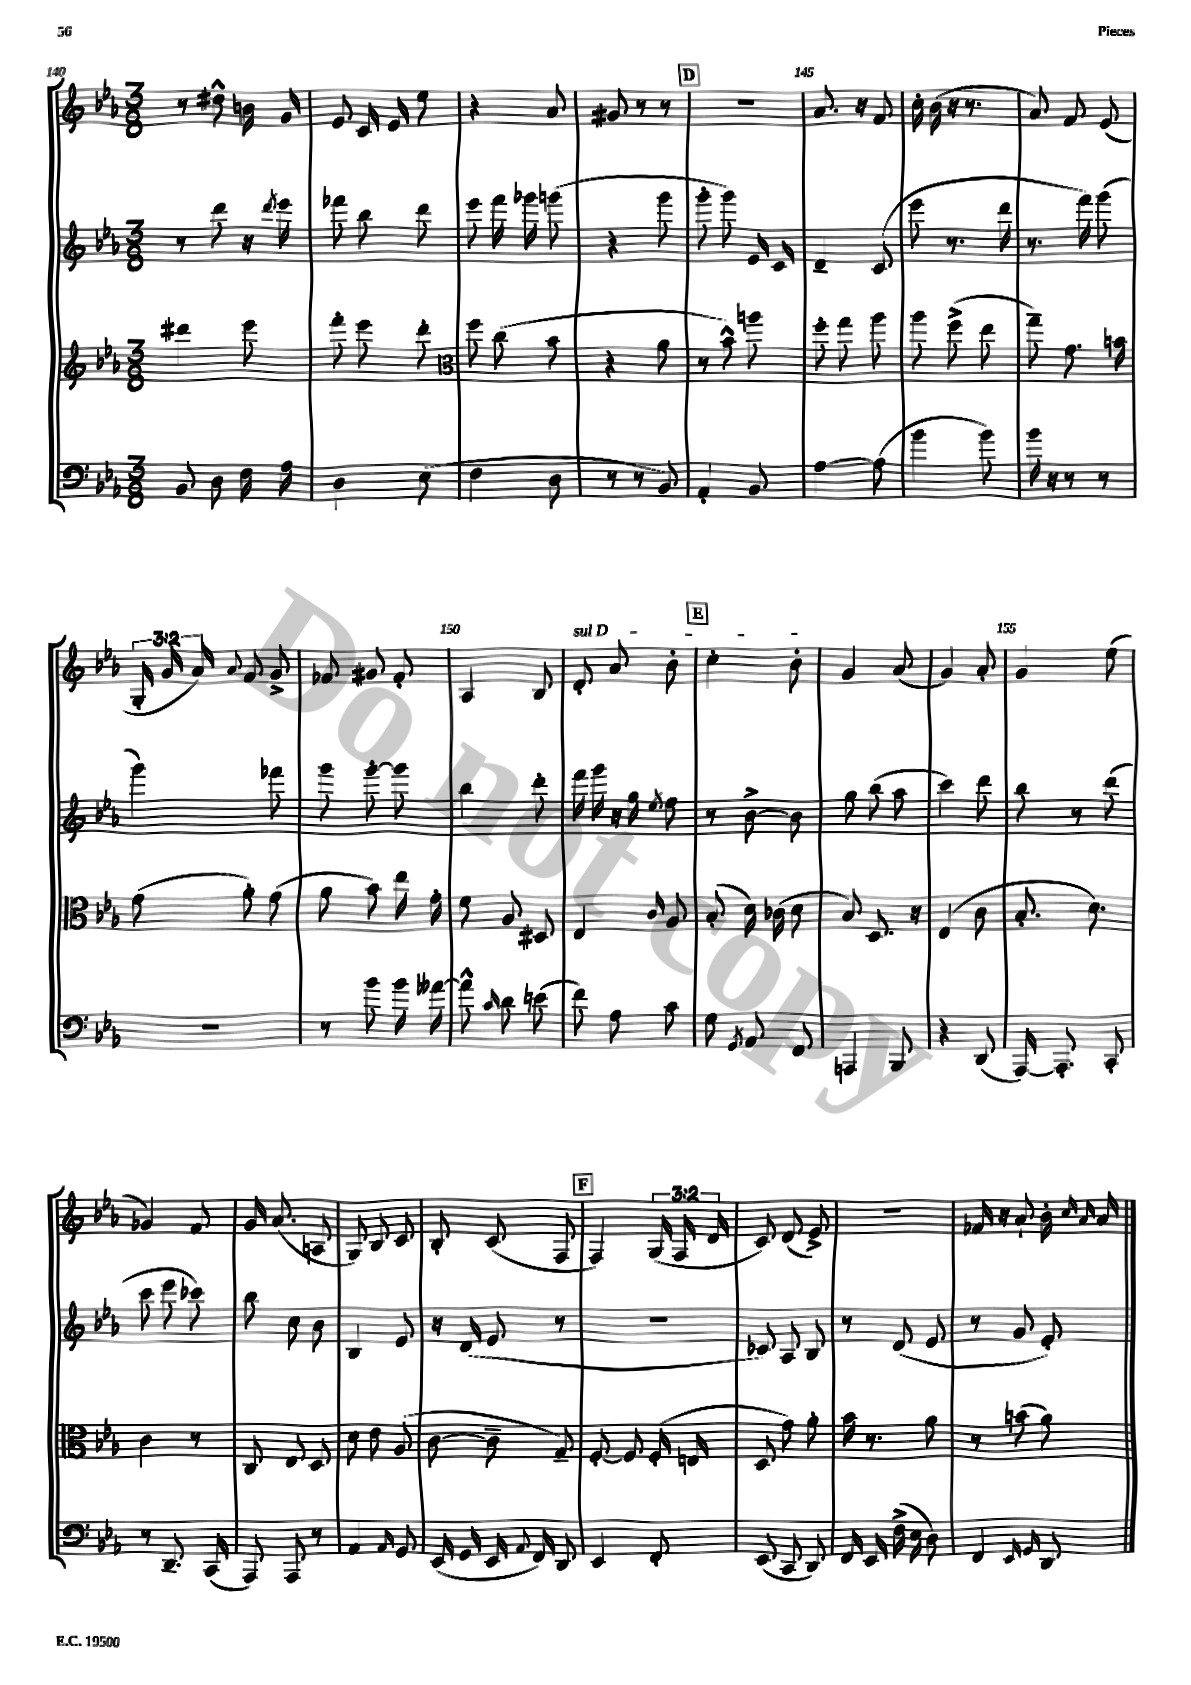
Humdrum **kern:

**kern	**kern	**kern	**kern
*part4	*part3	*part2	*part1
*staff4	*staff3	*staff2	*staff1
*clefF4	*clefG2	*clefG2	*clefG2
*k[b-e-a-]	*k[b-e-a-]	*k[b-e-a-]	*k[b-e-a-]
*M3/8	*M3/8	*M3/8	*M3/8
=140	=140	=140	=140
8BB-/	4ddd#X\	8r	8r
8D\	.	8ddd\	8dd#X^^\
16F\	8eee-\	16r	16bn\
.	.	8qddd/	.
16A-\	.	16eee-\	16g/
=141	=141	=141	=141
4D\	8fff'\	8fff-X\	8e-/
.	8eee-\	8bb-\	16c/
.	.	.	16e-/
(8E-\	8ddd'\	8ddd\	8ee-\
=142	=142	=142	=142
*	*clefC3	*	*
4F\	8ff\	8eee-\	4r
.	(8cc\	16fff\	.
.	.	16ggg-X\	.
8D\	8b-\	(8gggn\	8a-/
=143	=143	=143	=143
8r	4r	4r	8g#X/
8r	.	.	8r
8BB-/)	8a-\	8ggg\	8r
!!LO:REH:place=s1:t=D
=144	=144	=144	=144
4AA-'/	8r	8ggg'\	4.r
.	8b-^^\)	8ggg\)	.
8BB-/	8aan\	16e-/	.
.	.	16c/	.
=145	=145	=145	=145
[4A-\	8ff'\	4d~/	8.a-/
.	8gg\	.	.
.	.	.	16r
(8A-\]	8aa-\	(8c/	8f/
=146	=146	=146	=146
4b-\	8aa-\	8eee-\	16cc'\
.	.	.	(16b-\
.	(8ff^\	8.r	16r
.	.	.	8.r
8b-\)	8ee-\	.	.
.	.	16ddd\	.
=147	=147	=147	=147
16b-\	8gg~\)	8.r	8a-/)
16r	.	.	.
8r	8.g\	.	8f/
.	.	16fff\)	.
8r	.	(8ggg\	(8e-/
.	16bn\	.	.
!!LO:LB:g=z
=148	=148	=148	=148
4.r	(8g\	4ggg\)	24G'/
.	.	.	24g/
.	.	.	24a-/)
.	.	.	8qqa-/
.	8a-'\)	.	8f/
.	(8g\	8fff-X\	8g^/
=149	=149	=149	=149
8r	8a-\	8ggg\	8f-X/
8b-\	8b-\)	[8ggg'\	8g#X/
16b-\	16ee-\	8ggg\]	8f-'/
[16a--X\	16g'\	.	.
=150	=150	=150	=150
8a--^^\]	8f\	4bb-\	4A-/
16qqc/	.	.	.
8d\	8A-/	.	.
(8en\	8D#X/	8ddd'\	8B-/
=151	=151	=151	=151
!	!	!	!LO:TX:a:i:t=sul D
8f\)	4E-/	16fff\	8d'/
.	.	16ggg\	.
8A-\	.	16r	8a-/
.	.	16gg\	.
.	16qqc/	8qee-/	.
8c\	8A-/	8ff\	8b-'\
!!LO:REH:place=s1:t=E
=152	=152	=152	=152
8G\	(8B-'/	8r	4cc'\
8qGG/	.	.	.
8AA-/	16d\)	[8b-^\	.
.	(16c-X\	.	.
8FF/	8d\	8b-\]	8b-'\
=153	=153	=153	=153
4AAAn/	8B-/)	8gg\	4g/
.	8.D/	(8bb-\	.
8BBB-/	.	8aa-\	(8a-/
.	16r	.	.
=154	=154	=154	=154
4r	(4E-/	4ccc\)	4g/)
(8DD/	8c\	8ddd\	8a-'/
=155	=155	=155	=155
[16AAA-/)	8.B-'/	8bb-\	4g/
8.AAA-'/]	.	.	.
.	.	8r	.
.	8.d\)	.	.
8CC'/	.	(8ddd\	(8ee-\
!!LO:LB:g=z
=156	=156	=156	=156
8r	4c\	8ccc\	4g-X/)
8.DD~/	.	8eee-\	.
.	8r	8ccc-X\)	8f/
(16CC/	.	.	.
=157	=157	=157	=157
8AAA-/)	8C/	8bb-\	16g/
.	.	.	(8.a-/
8AAA-/	8E-/	8cc\	.
8r	8D/	8b-\	8An/
=158	=158	=158	=158
4AA-/	8d\	4B-/	8G/)
.	8e-\	.	8B-/
16qqAA-/	.	.	.
8GG/	(8A-/	8e-/	8c/
=159	=159	=159	=159
(16EE-/	[8c\	16r	8B-'/
16GG/	.	(16d/	.
16EE-/	8c~\]	8e-/	(8c/
8qqAA-/	.	.	.
16FF/)	.	.	.
8DD/	8G~/)	8r	8F/
!!LO:REH:place=s1:t=F
=160	=160	=160	=160
4EE-/	[8F'/	4.r	4F/)
.	8F/]	.	.
8FF'/	(16F'/	.	(24G/
.	.	.	24F/
.	16En/	.	.
.	.	.	24d/
=161	=161	=161	=161
(8EE-/	8D/	8c-X/)	8c/)
8CC/	8g\)	8A-/	(8d/
8DD/)	8a-'\	8B-/	8e-^/)
=162	=162	=162	=162
16FF/	16b-\	8r	4.r
16EE-/	8.r	.	.
(16F^\	.	(8d/	.
16E-\	.	.	.
8D\)	8a-\	8e-/	.
=163	=163	=163	=163
4FF/	8r	8r	16f-X/
.	.	.	16r
.	(8bn\	8g/	8a-`/
16qqEE-/	.	.	.
16qqGG/	.	.	.
8DD/	8a-\)	8e-'/)	16b-'\
.	.	.	16qqcc/
.	.	.	16qqa-/
.	.	.	16a-/
==	==	==	==
*-	*-	*-	*-
